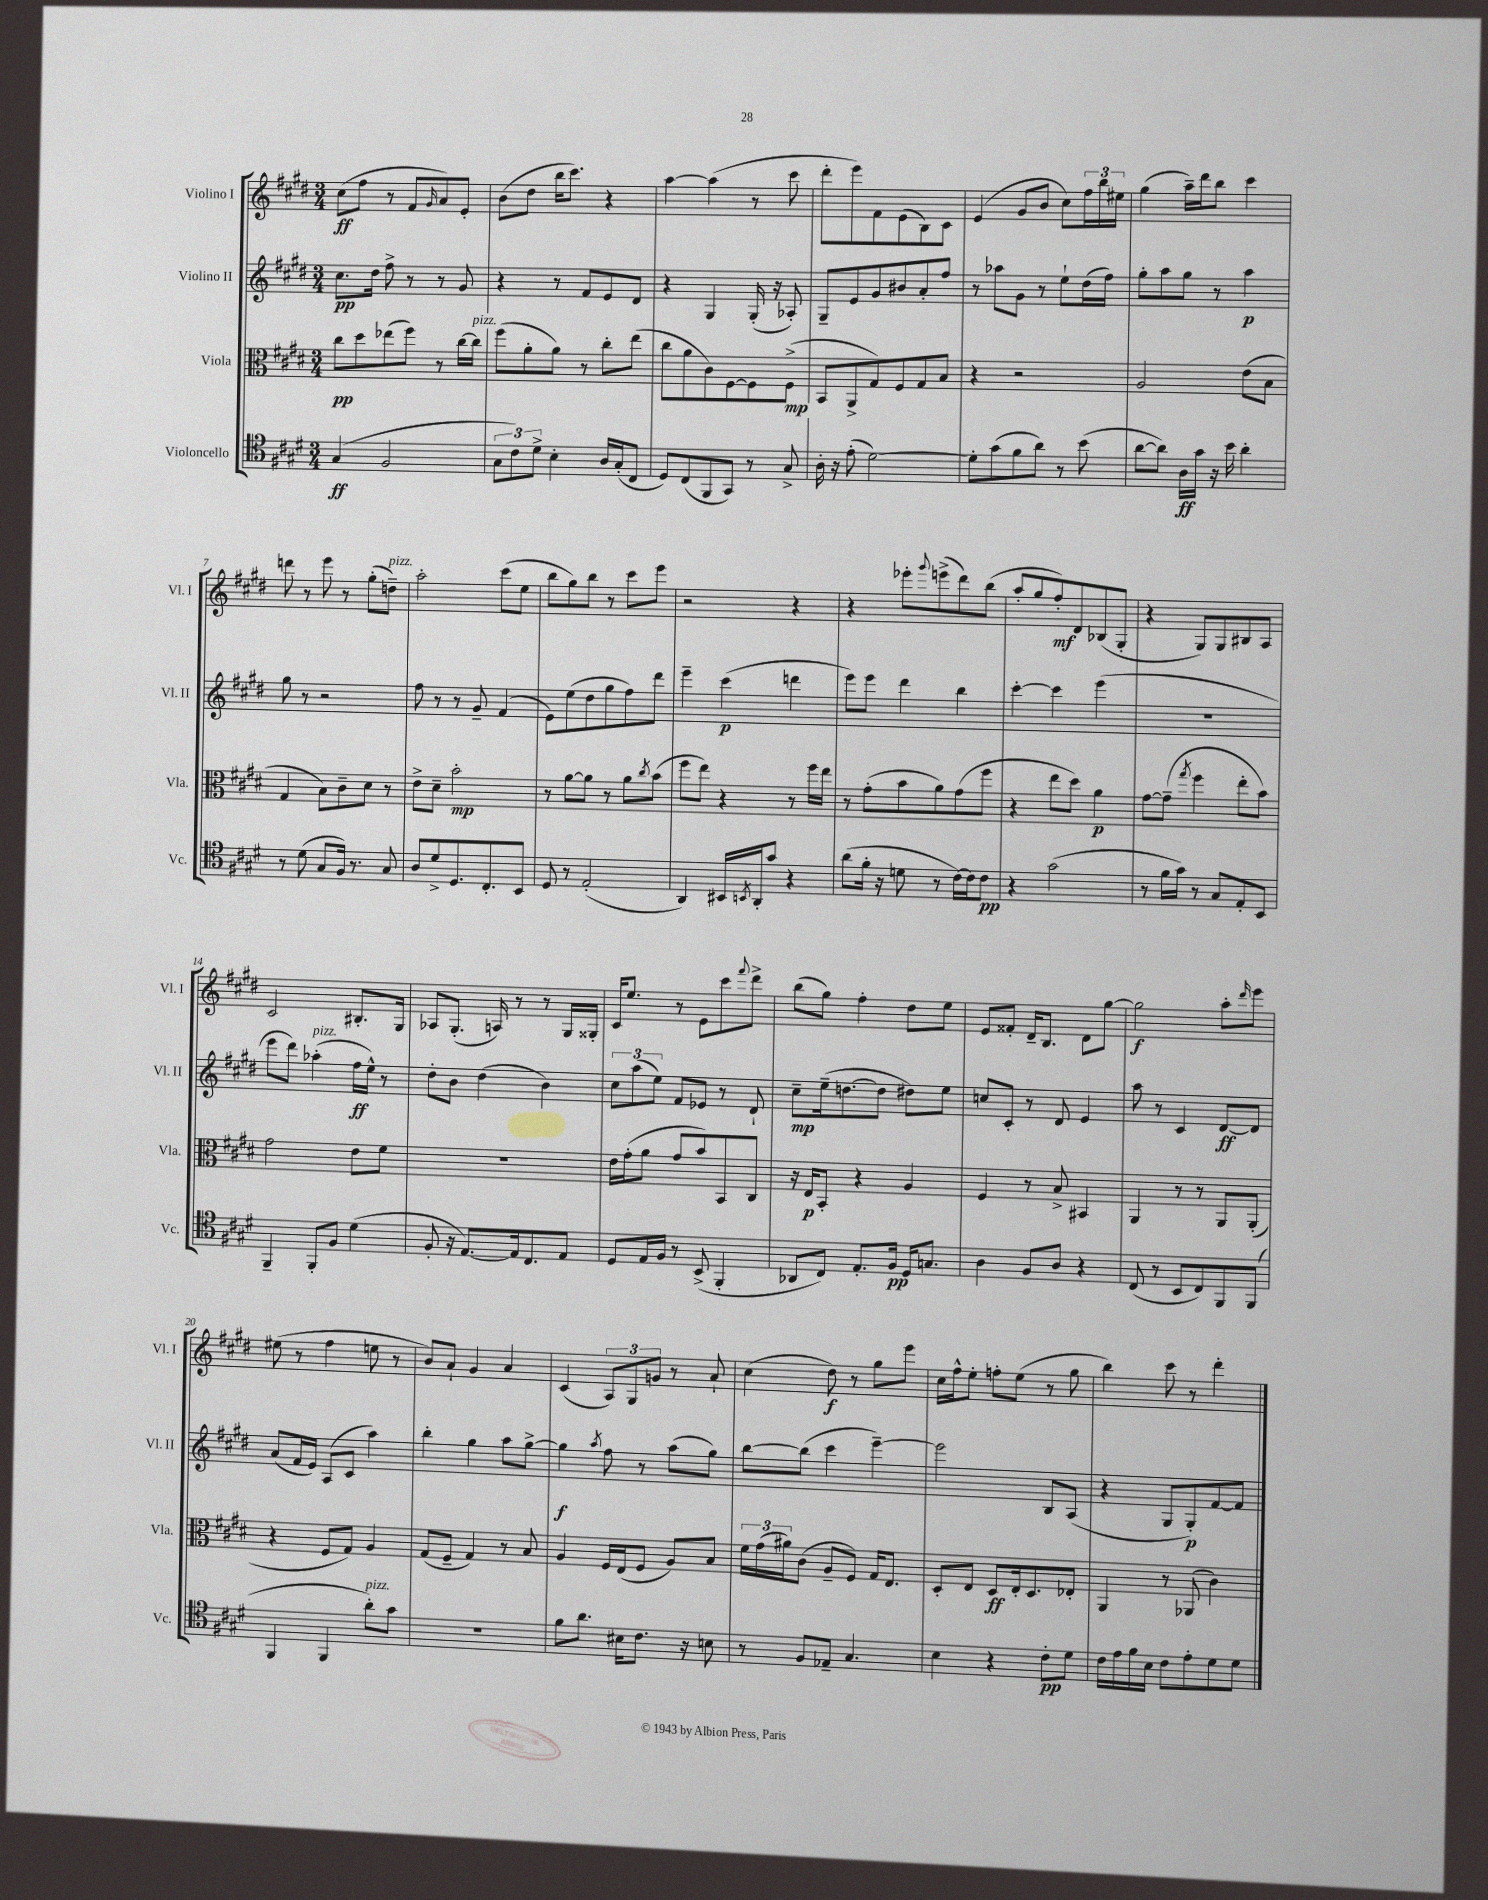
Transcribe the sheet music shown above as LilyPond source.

<<
\new StaffGroup <<
\new Staff = "s0" \with { instrumentName = "Violino I" shortInstrumentName = "Vl. I" } {
    \clef treble \key e \major \numericTimeSignature \time 3/4
    cis''8\ff( fis''8 r8 fis'8 \grace { gis'16 } a'8) e'8-. |
    b'8( dis''8 b''16 cis'''8.) r4 |
    a''4~ a''4( r8 cis'''8 |
    dis'''8-. e'''8) fis'8 e'8( b8) cis'8 |
    e'4( gis'8 b'8 cis''8) \tuplet 3/2 { fis''16 b''16 eis''16 } |
    gis''4( a''16--) dis'''16 b''8 cis'''4 |
    d'''8 r8 e'''8 r8 gis''8-.( d''8--^\markup { \italic "pizz." }) |
    a''2-. cis'''8( e''8 |
    b''8 gis''8) b''8 r8 cis'''8 e'''8 |
    r2 r4 |
    r4 ees'''8-. \appoggiatura { gis'''8 } e'''8->( dis'''8) b''8( |
    a''8-. gis''8 fis''8-.\mf) dis'8 bes8( gis8-. |
    r4 gis8) gis8 bis8 a8 |
    cis'2 bis8.-. gis16 |
    aes8 gis8.-.( a16) r8 r8 gis16 gisis16-. |
    cis'16 e''8. r8 e'8 cis'''8 \appoggiatura { fis'''8 } dis'''8-> |
    b''8( gis''8) fis''4-. dis''8 e''8 |
    e'8 fisis'8-. dis'16-- b8. dis'8 gis''8~ |
    gis''2\f a''8-. \grace { dis'''16 } e'''8 |
    eis''8( r8 fis''4 e''8 r8 |
    b'8) a'8-! gis'4 a'4 |
    cis'4( \tuplet 3/2 { a8) gis8 g'8 } r8 a'8-! |
    cis''4( dis''8\f) r8 gis''8 e'''8 |
    cis''16 fis''16-^ e''8-. f''8-. e''8( r8 gis''8 |
    b''4) cis'''8 r8 dis'''4-. \bar "|." |
}
\new Staff = "s1" \with { instrumentName = "Violino II" shortInstrumentName = "Vl. II" } {
    \clef treble \key e \major \numericTimeSignature \time 3/4
    cis''8.\pp dis''16 fis''8-> r8 r8 gis'8 |
    r4 r8 fis'8 e'8 dis'8 |
    r4 gis4 gis16-.( r16 aes8-.) |
    gis8-- e'8 gis'8 bis'8 a'8-. fis''8 |
    r8 aes''8 gis'8 r8 e''8-! dis''16( fis''16) |
    gis''8-. a''8 gis''8 r8 a''4\p |
    gis''8 r8 r2 |
    fis''8 r8 r8 gis'8-- fis'4( |
    e'8) e''8( dis''8 gis''8 fis''8) dis'''8 |
    e'''4-- cis'''4\p( d'''4 |
    e'''8) e'''8 dis'''4 b''4 |
    cis'''4~-. cis'''4 e'''4( |
    R2. |
    e'''8 dis'''8) aes''4-.^\markup { \italic "pizz." }( fis''16\ff e''16-^) r8 |
    dis''8-. b'8 dis''4( b'4) |
    \tuplet 3/2 { cis''8 a''8( e''8) } fis'8 ees'8 r8 dis'8-! |
    cis''8--\mp e''16--( d''8.~ d''8 dis''8) e''8 |
    c''8 cis'8-. r8 dis'8 e'4 |
    a''8 r8 cis'4 dis'8~\ff dis'8 |
    a'8( fis'16 e'16) a8( cis'8 a''4) |
    b''4-. gis''4 a''8 gis''8~-> |
    gis''4\f \acciaccatura { a''8 } fis''8 r8 a''8( gis''8) |
    b''8~ b''8( cis'''4 e'''4~--) |
    e'''2 b8 a8( |
    r4 gis8 gis8-.\p) fis'8~ fis'8 \bar "|." |
}
\new Staff = "s2" \with { instrumentName = "Viola" shortInstrumentName = "Vla." } {
    \clef alto \key e \major \numericTimeSignature \time 3/4
    cis''8\pp dis''8 ees''8( fis''8) r8 cis''16~ cis''16^\markup { \italic "pizz." } |
    fis''8( a'8-. a'8) r8 cis''8-. e''8( |
    cis''8 a'8 cis'8) fis8~ fis8 fis8->\mp( |
    b,8 a,8-> gis8) fis8 gis8 b8 |
    r4 r2 |
    a2 e'8( b8 |
    gis4 b8) cis'8-- dis'8 r8 |
    e'8-> dis'8-- b'2-.\mp |
    r8 a'8~ a'8 r8 a'8 \acciaccatura { cis''8 } b'8( |
    fis''8 e''8) r4 r8 fis''16 e''16 |
    r8 gis'8-.( b'8 a'8) gis'8( fis''8 |
    r4 e''8 dis''8) a'4\p |
    gis'8~ gis'8--( \acciaccatura { gis''8 } fis''4 e''8-. b'8) |
    gis'2 e'8 fis'8 |
    R2. |
    e'16 gis'16-.( a'8 gis'8 b'8) b,8 cis8 |
    r16 e16\p b,8-. r4 a4 |
    fis4 r8 b8-> bis,4 |
    a,4 r8 r8 a,8 a,8-.( |
    r4 fis8 gis8) a4 |
    gis8( fis8-- gis4) r8 b8 |
    a4 fis16 e16( fis8 a8) b8 |
    \tuplet 3/2 { fis'16 gis'16( ais'16) } cis'8( a8-- fis8) gis16 e8. |
    dis8-. e8 dis8\ff e16-. dis8. ees8-. |
    a,4 r8 aes,8( cis'4) \bar "|." |
}
\new Staff = "s3" \with { instrumentName = "Violoncello" shortInstrumentName = "Vc." } {
    \clef tenor \key e \major \numericTimeSignature \time 3/4
    gis4\ff( fis2 |
    \tuplet 3/2 { gis8 cis'8) dis'8-> } b4-. a16 gis16-.( cis8 |
    dis8) cis8( fis,8 gis,8) r8 gis8-> |
    a16-. r16 e'8-.( dis'2~) |
    dis'8-. gis'8( fis'8 a'8) r8 b'8( |
    a'8~ a'8) a16\ff gis'16 r16 b'16 a'4-. |
    r8 dis'8( gis8 fis16) r8. gis8 |
    a8 dis'8-> dis8. cis8.-. b,8 |
    dis8 r8 e2-.( |
    a,4) bis,16 \acciaccatura { b,8 } a,16-. gis'8 r4 |
    a'8( fis'16-. r16 d'8 r8 cis'16~) cis'16 cis'8\pp |
    r4 gis'2( |
    r8 fis'16 gis'16) r8 gis8 e8-. b,8 |
    fis,4-- fis,8-. fis8 dis'4( |
    fis8-. r16 e8.~) e16 cis8. e8 |
    dis8 e16 fis16 r8 b,8->( fis,4-. |
    aes,8 cis8) e8.-. fis16\pp dis16 g8. |
    a4 fis8 a8 r4 |
    cis8( r8 b,8 cis8) fis,8 fis,8( |
    fis,4 fis,4 a'8-.^\markup { \italic "pizz." }) gis'8 |
    R2. |
    fis'8 a'8. bis16 cis'8. r16 b8 |
    r8 fis8 ees8-- gis4. |
    b4 r4 cis'8-.\pp dis'8 |
    cis'16 e'16 fis'16 b16 cis'8 e'8-. dis'8 dis'8 \bar "|." |
}
>>
>>
